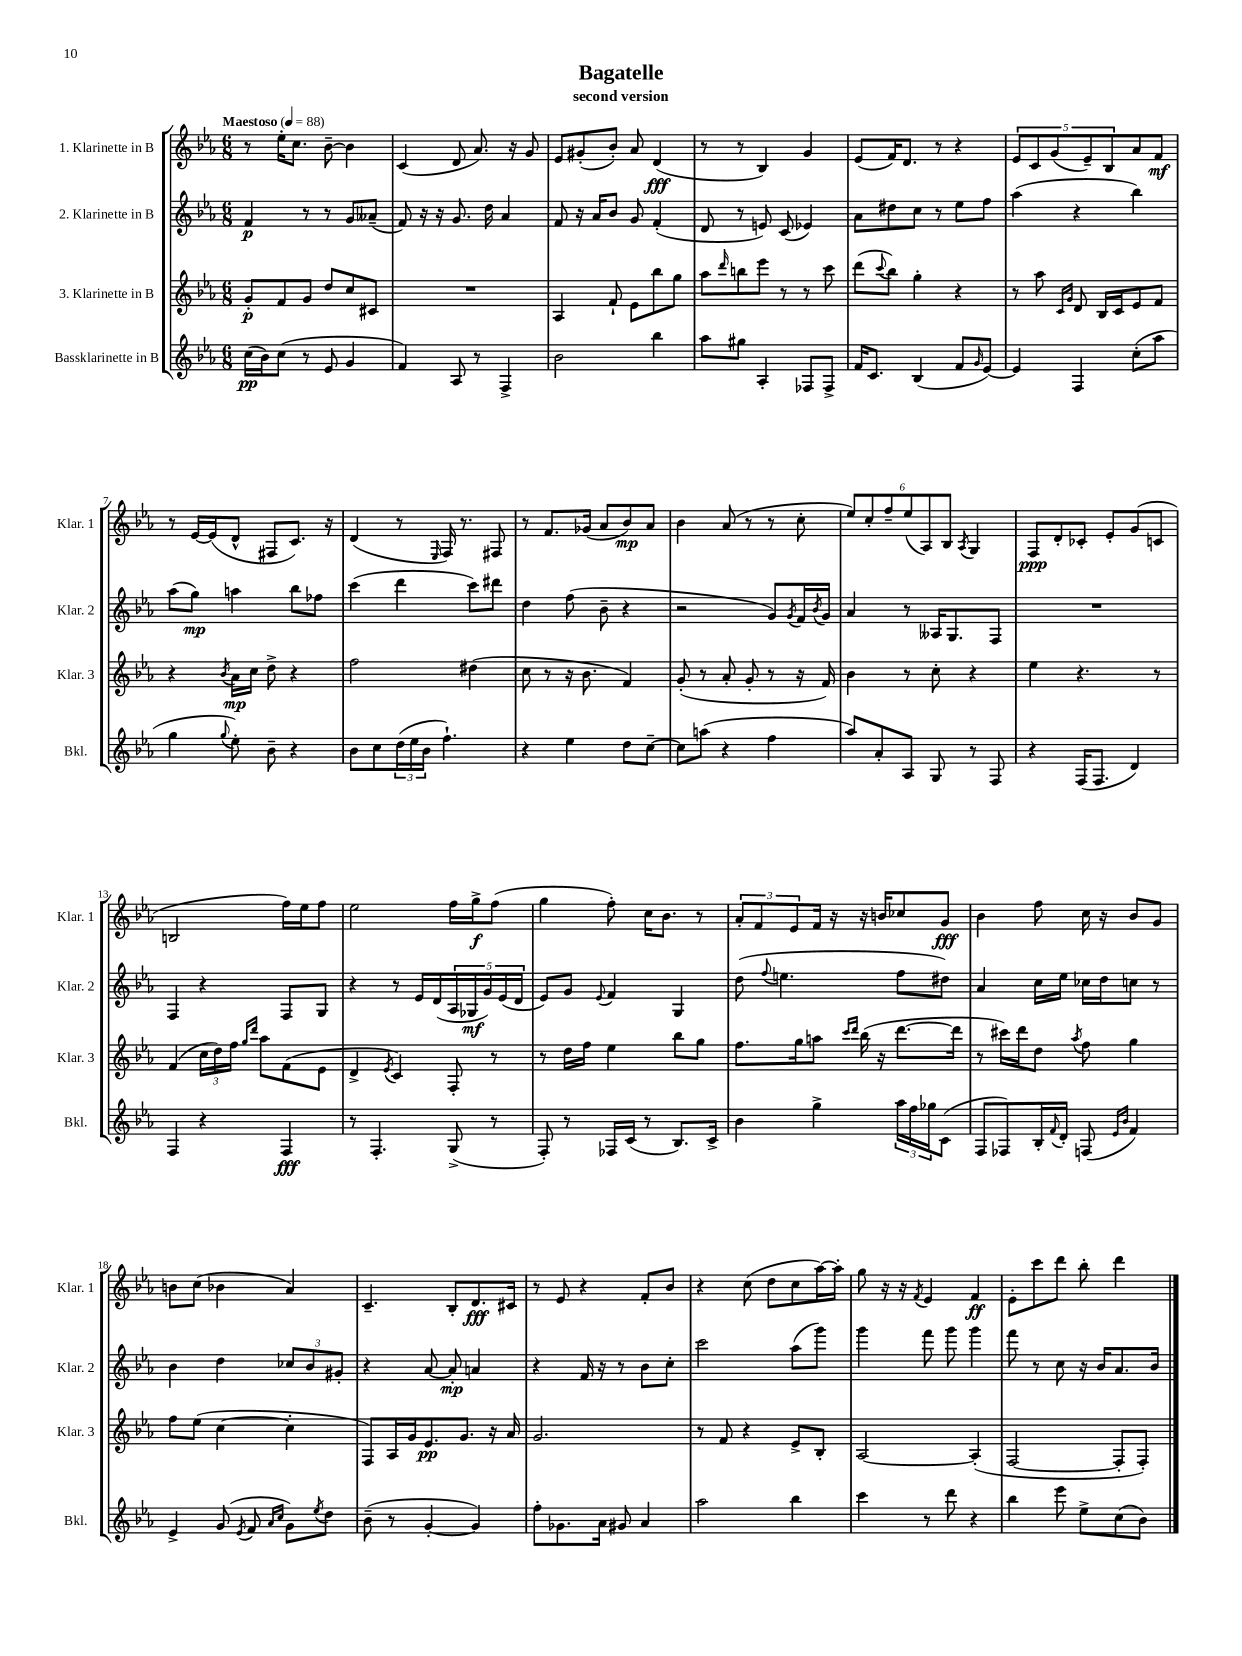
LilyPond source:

\header { title = "Bagatelle" subtitle = "second version" }
<<
\new StaffGroup <<
\new Staff = "s0" \with { instrumentName = "1. Klarinette in B" shortInstrumentName = "Klar. 1" } {
    \clef treble \key ees \major \numericTimeSignature \time 6/8 \tempo "Maestoso" 4 = 88
    r8 ees''16-. c''8. bes'8~-- bes'4 |
    c'4( d'8 aes'8.) r16 g'8 |
    ees'8 gis'8-.( bes'8-.) aes'8 d'4\fff( |
    r8 r8 bes4) g'4 |
    ees'8( f'16) d'8. r8 r4 |
    \tuplet 5/4 { ees'8 c'8 g'8( ees'8--) bes8 } aes'8 f'8\mf |
    r8 ees'16~ ees'16( d'8-^ fis8 c'8.) r16 |
    d'4( r8 \grace { ees16 } f16) r8. fis8 |
    r8 f'8. ges'16( aes'8 bes'8\mp) aes'8 |
    bes'4 aes'8( r8 r8 c''8-. |
    \tuplet 6/4 { ees''8) c''8-. f''8-- ees''8( aes8) bes8 } \acciaccatura { aes8 } g4 |
    f8\ppp d'8-. ces'8-. ees'8-. g'8( c'8 |
    b2 f''16) ees''16 f''8 |
    ees''2 f''16 g''16->\f f''8( |
    g''4 f''8-.) c''16 bes'8. r8 |
    \tuplet 3/2 { aes'8-. f'8 ees'8 } f'16 r16 r16 b'16 ces''8 g'8\fff |
    bes'4 f''8 c''16 r16 bes'8 g'8 |
    b'8 c''8( bes'4 aes'4) |
    c'4.-- bes8-. d'8.\fff cis'16 |
    r8 ees'8 r4 f'8-. bes'8 |
    r4 c''8( d''8 c''8 aes''16~) aes''16-. |
    g''8 r16 r16 \acciaccatura { f'8 } ees'4 f'4\ff |
    ees'8-. c'''8 d'''8 bes''8-. d'''4 \bar "|." |
}
\new Staff = "s1" \with { instrumentName = "2. Klarinette in B" shortInstrumentName = "Klar. 2" } {
    \clef treble \key ees \major \numericTimeSignature \time 6/8
    f'4\p r8 r8 g'8 aeses'8--( |
    f'8) r16 r16 g'8. d''16 aes'4 |
    f'8 r16 aes'16 bes'8 g'8 f'4-.( |
    d'8 r8 e'8) c'8( ees'4) |
    aes'8 dis''8 c''8 r8 ees''8 f''8 |
    aes''4( r4 bes''4) |
    aes''8( g''8\mp) a''4 bes''8 fes''8 |
    c'''4( d'''4 c'''8) dis'''8 |
    d''4 f''8( bes'8-- r4 |
    r2 g'8) \acciaccatura { g'8 } f'16 \acciaccatura { bes'8 } g'16 |
    aes'4 r8 aeses16 g8. f8 |
    R2. |
    f4 r4 f8 g8 |
    r4 r8 ees'16 d'16( \tuplet 5/4 { aes16 ges16\mf g'16) ees'16( d'16 } |
    ees'8) g'8 \appoggiatura { ees'8 } f'4 g4 |
    d''8( \appoggiatura { f''8 } e''4. f''8 dis''8) |
    aes'4 c''16 ees''16 ces''16 d''16 c''8 r8 |
    bes'4 d''4 \tuplet 3/2 { ces''8 bes'8 gis'8-. } |
    r4 aes'8~ aes'8-.\mp a'4 |
    r4 f'16 r16 r8 bes'8 c''8-. |
    c'''2 aes''8( g'''8) |
    g'''4 f'''8 g'''8 g'''4 |
    f'''8 r8 c''8 r16 bes'16 aes'8. bes'16 \bar "|." |
}
\new Staff = "s2" \with { instrumentName = "3. Klarinette in B" shortInstrumentName = "Klar. 3" } {
    \clef treble \key ees \major \numericTimeSignature \time 6/8
    g'8-.\p f'8 g'8 d''8 c''8 cis'8 |
    R2. |
    aes4 f'8-! ees'8 bes''8 g''8 |
    aes''8 \grace { d'''16 } b''8 ees'''8 r8 r8 c'''8 |
    d'''8( \appoggiatura { c'''8 } bes''8) g''4-. r4 |
    r8 aes''8 \grace { c'16 g'16 } d'8 bes16 c'16 ees'8 f'8 |
    r4 \acciaccatura { bes'8 } aes'16\mp c''16 d''8-> r4 |
    f''2 dis''4( |
    c''8 r8 r16 bes'8. f'4) |
    g'8-.( r8 aes'8-. g'8-. r8 r16 f'16) |
    bes'4 r8 c''8-. r4 |
    ees''4 r4. r8 |
    f'4( \tuplet 3/2 { c''16 d''16) f''16 } \grace { g''16 d'''16 } aes''8 f'8( ees'8 |
    d'4-> \acciaccatura { ees'8 } c'4) f8-. r8 |
    r8 d''16 f''16 ees''4 bes''8 g''8 |
    f''8. g''16 a''8 \grace { c'''16 d'''16 } bes''16( r16 d'''8.~ d'''16 |
    r8 cis'''16) d'''16 d''8 \acciaccatura { aes''8 } f''8 g''4 |
    f''8 ees''8( c''4~ c''4-. |
    f8) aes16 g'16 ees'8.\pp g'8. r16 aes'16 |
    g'2. |
    r8 f'8 r4 ees'8-> bes8-. |
    aes2~ aes4-.( |
    f2~ f8-. f8-.) \bar "|." |
}
\new Staff = "s3" \with { instrumentName = "Bassklarinette in B" shortInstrumentName = "Bkl." } {
    \clef treble \key ees \major \numericTimeSignature \time 6/8
    c''16\pp( bes'16) c''8( r8 ees'8 g'4 |
    f'4) aes8 r8 f4-> |
    bes'2 bes''4 |
    aes''8 gis''8 aes4-. fes8 fes8-> |
    f'16 c'8. bes4( f'8 \grace { g'16 } ees'8~) |
    ees'4 f4 c''8-.( aes''8 |
    g''4 \appoggiatura { g''8 } ees''8-.) bes'8-- r4 |
    bes'8 c''8 \tuplet 3/2 { d''16( ees''16 bes'16 } f''4.-!) |
    r4 ees''4 d''8 c''8~-- |
    c''8 a''8( r4 f''4 |
    aes''8) aes'8-. aes8 g8 r8 f8 |
    r4 f16( f8. d'4) |
    f4 r4 f4\fff |
    r8 f4.-. g8->( r8 |
    f8-.) r8 fes16 c'16( r8 bes8.) c'16-> |
    bes'4 g''4-> \tuplet 3/2 { aes''16 f''16 ges''16 } c'8( |
    f8 fes8) bes16-. \appoggiatura { f'8 } d'16-. f8( \grace { ees'16 bes'16 } f'4) |
    ees'4-> g'8( \acciaccatura { ees'8 } f'8 \grace { aes'16 c''16 } g'8) \acciaccatura { ees''8 } d''8 |
    bes'8--( r8 g'4~-. g'4) |
    f''8-. ges'8. aes'16 gis'8 aes'4 |
    aes''2 bes''4 |
    c'''4 r8 d'''8 r4 |
    bes''4 ees'''8 ees''8-> c''8( bes'8) \bar "|." |
}
>>
>>
